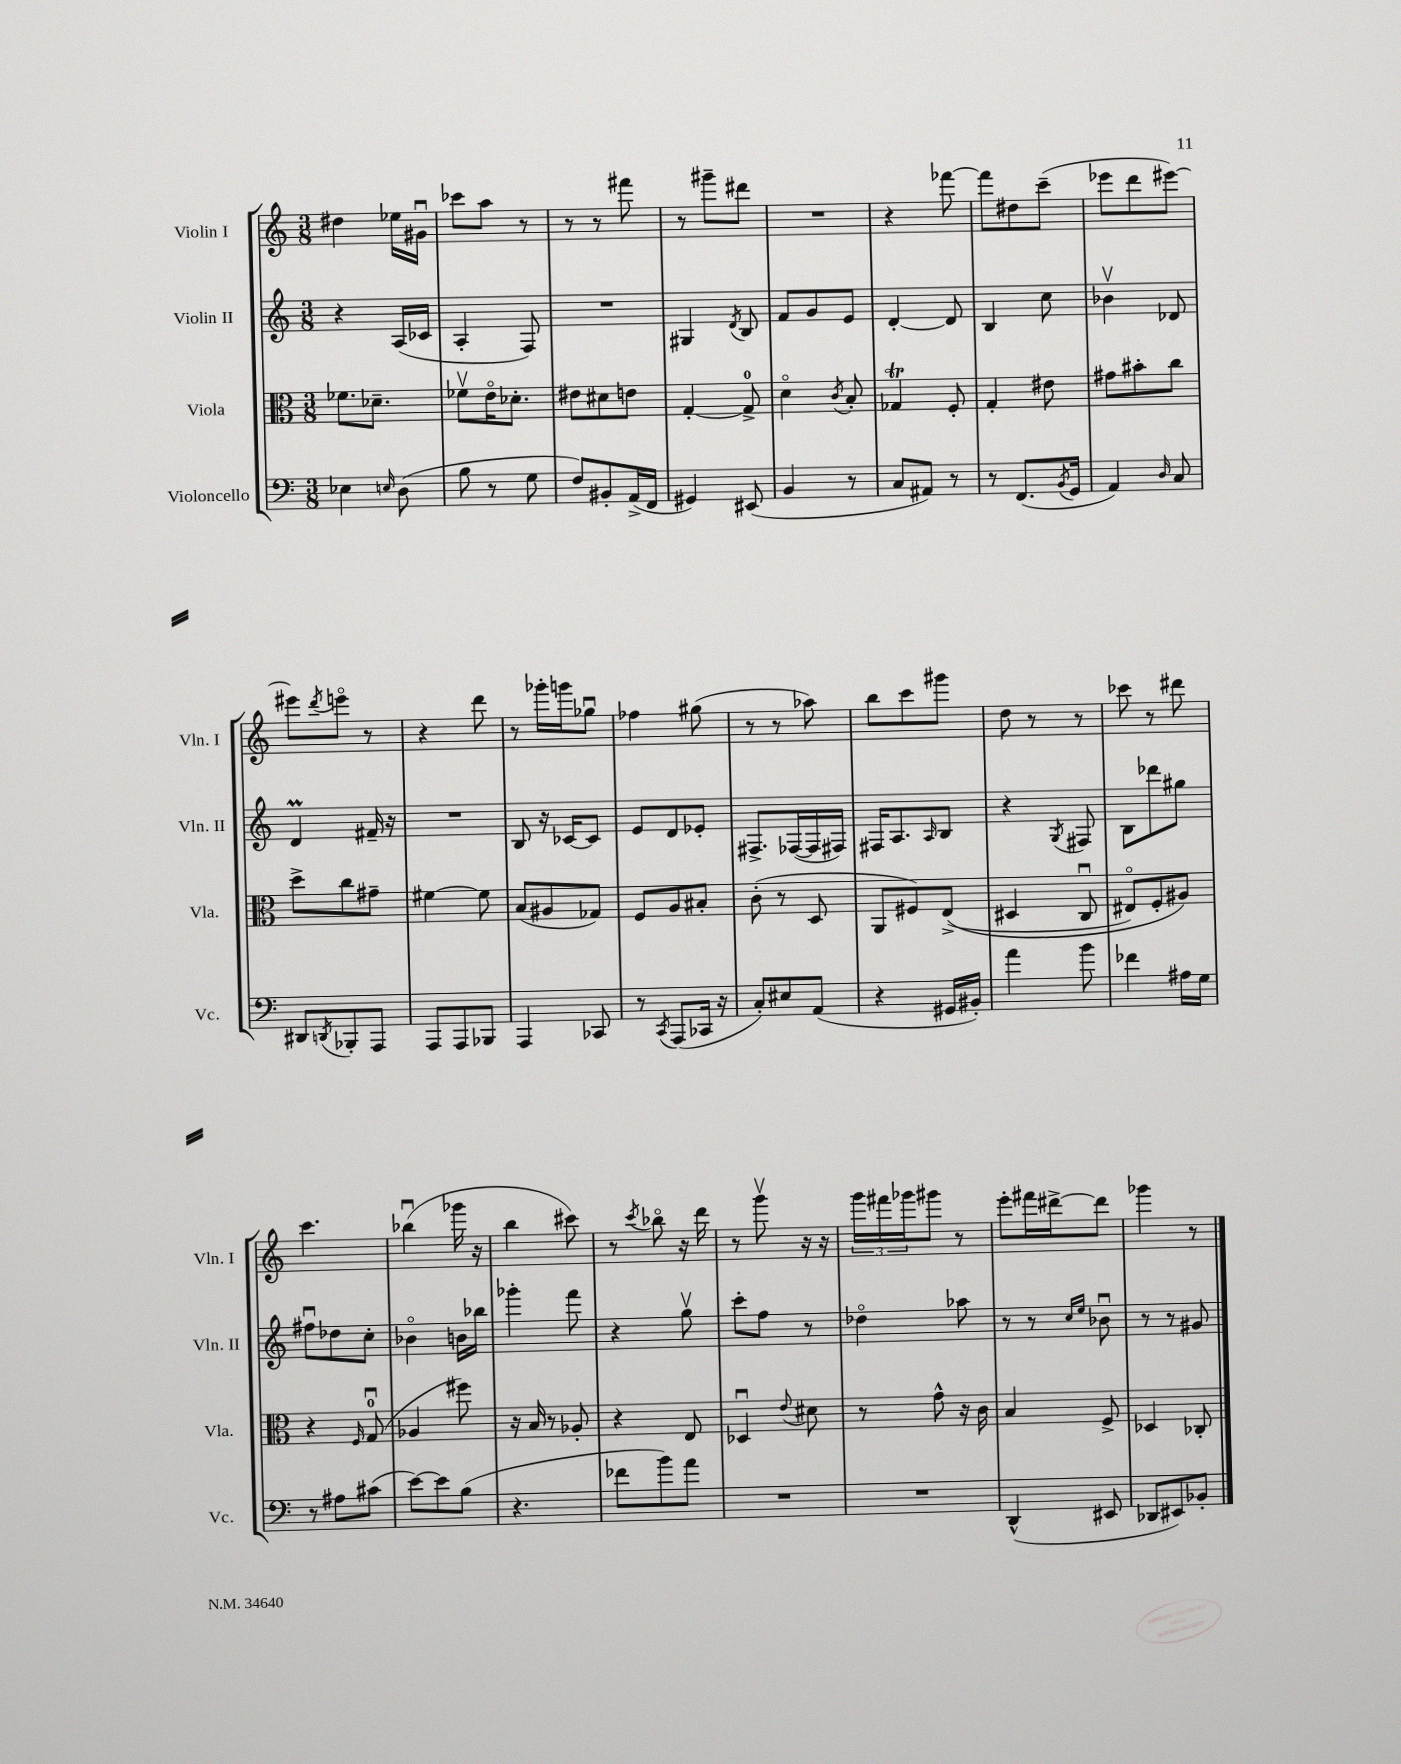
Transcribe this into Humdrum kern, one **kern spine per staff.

**kern	**kern	**kern	**kern
*part4	*part3	*part2	*part1
*staff4	*staff3	*staff2	*staff1
*I"Violoncello	*I"Viola	*I"Violin II	*I"Violin I
*I'Vc.	*I'Vla.	*I'Vln. II	*I'Vln. I
*clefF4	*clefC3	*clefG2	*clefG2
*k[]	*k[]	*k[]	*k[]
*M3/8	*M3/8	*M3/8	*M3/8
=1	=1	=1	=1
4E-X\	8.f-X\L	4r	4dd#X\
.	8.d-X~\J	.	.
16qqEn/	.	.	.
(8D\	.	(16A/LL	16ee-X\LL
.	.	16c-X/JJ	16g#Xu\JJ
=2	=2	=2	=2
8B\	8f-Xv\L	4A'/	8ccc-X\L
8r	16e\K	.	8aa\J
.	8.d-X'\J	.	.
8G\	.	8F/)	8r
=3	=3	=3	=3
8F/L)	8e#X\L	4.r	8r
8BB#X'/	8d#X\	.	8r
(16AA^/L	8en\J	.	8fff#X\
16FF/JJ	.	.	.
=4	=4	=4	=4
4GG#X/)	[4G'/	4G#X/	8r
.	.	.	8ggg#X~\L
.	.	8qd/	.
(8EE#X/	8G^/]	8B/	8ddd#X\J
=5	=5	=5	=5
4BB/	4d\	8f/L	4.r
.	.	8g/	.
.	8qc/	.	.
8r	8B'/	8e/J	.
=6	=6	=6	=6
8C/L	4G-XT/	[4d'/	4r
8AA#X/J)	.	.	.
8r	8F'/	8d/]	[8fff-X\
=7	=7	=7	=7
8r	4G'/	4B/	8fff-\L]
(8.FF/L	.	.	8dd#X\
.	8e#X\	8cc\	(8ccc~\J
8qBB/	.	.	.
16GG/Jk	.	.	.
=8	=8	=8	=8
4AA/)	8g#X\L	4b-Xv\	8eee-X\L
.	8b#X'\	.	8ddd\
16qqD/	.	.	.
8C/	8cc\J	8d-X/	[8eee#X\J)
!!LO:LB:g=z
=9	=9	=9	=9
8DD#X/L	8dd^\L	4dM/	8eee#X\L]
8qDDn/	.	.	8qddd/
8BBB-X'/	8cc\	.	8eeen\J
8AAA/J	8g#X~\J	16f#X~/	8r
.	.	16r	.
=10	=10	=10	=10
8AAA/L	[4f#X\	4.r	4r
8AAA/	.	.	.
8BBB-X/J	8f#\]	.	8ddd\
=11	=11	=11	=11
4AAA/	(8B/L	8B/	8r
.	8A#X/	16r	16ggg-X'\LL
.	.	[16c-X/KL	16gggn\J
8CC-X/	8G-X/J)	8c-/J]	8gg-Xu\J
=12	=12	=12	=12
8r	8F/L	8e/L	4ff-X\
8qCC/	.	.	.
(8AAA/L	8A/	8d/	.
16CC-X/Jk	8B#X'/J	8e-X'/J	(8gg#X\
16r	.	.	.
=13	=13	=13	=13
8C'/L)	(8c'\	8.F#X^/L	8r
8E#X/	8r	.	8r
.	.	([16F-X/L	.
(8AA/J	8D/	16F-/]	8aa-X\)
.	.	16F#X/JJ)	.
=14	=14	=14	=14
4r	8AA/L	16F#X/KL	8bb\L
.	.	8.A/	.
.	8F#X/)	.	8ccc\
.	.	16qqA/	.
16GG#X/LL	((8E^/J	8B/J	8ggg#X\J
16BB#X'/JJ)	.	.	.
=15	=15	=15	=15
4a\	4D#X/	4r	8dd\
.	.	.	8r
.	.	8qG/	.
8b\	8Cu/	8F#X/	8r
=16	=16	=16	=16
4f-X\	8E#X/L)	8B\L	8ccc-X\
.	8F'/	8ddd-X\	8r
16A#X\LL	8A#X/J)	8gg#X\J	8ddd#X\
16G\JJ	.	.	.
!!LO:LB:g=z
=17	=17	=17	=17
8r	4r	8ff#Xu\L	4.ccc\
8A#X\L	.	8dd-X\	.
.	16qqF/	.	.
(8c#X\J	(8Gu/	8cc'\J	.
=18	=18	=18	=18
[8e\L)	4A-X/	4b-X\	(4bb-Xu\
8e\]	.	.	.
(8B\J	8ff#X\)	16bn\LL	16ggg-X\
.	.	16bb-X\JJ	16r
=19	=19	=19	=19
4.r	16r	4ggg-X'\	4bb\
.	16B/	.	.
.	8r	.	.
.	8A-X'/	8fff\	8ccc#X\)
=20	=20	=20	=20
8f-X\L	4r	4r	8r
.	.	.	8qccc/
8b\)	.	.	8bb-X\
8a\J	8E/	8ggv\	16r
.	.	.	16ddd\
=21	=21	=21	=21
4.r	4D-Xu/	8ccc'\L	8r
.	.	8ff\J	8gggv\
.	8qqe/	.	.
.	8d#X\	8r	16r
.	.	.	16r
=22	=22	=22	=22
4.r	8r	4dd-X\	24ggg\LL
.	.	.	24fff#X\
.	.	.	24ggg-X\J
.	8g^^\	.	8ggg#X\J
.	16r	8aa-X\	8r
.	16c\	.	.
=23	=23	=23	=23
(4DD^^/	4B/	8r	8eee'\L
.	.	8r	16fff#X\L
.	.	.	[16ddd#X^\J
.	.	16qqcc/LL	.
.	.	16qqee/JJ	.
8EE#X/	8F^/	8b-Xu\	8ddd#\J]
=24	=24	=24	=24
8DD-X/L	4D-X/	8r	4ggg-X\
8EE#X/)	.	8r	.
8BB-X'/J	8C-X'/	8g#X/	8r
==	==	==	==
*-	*-	*-	*-
